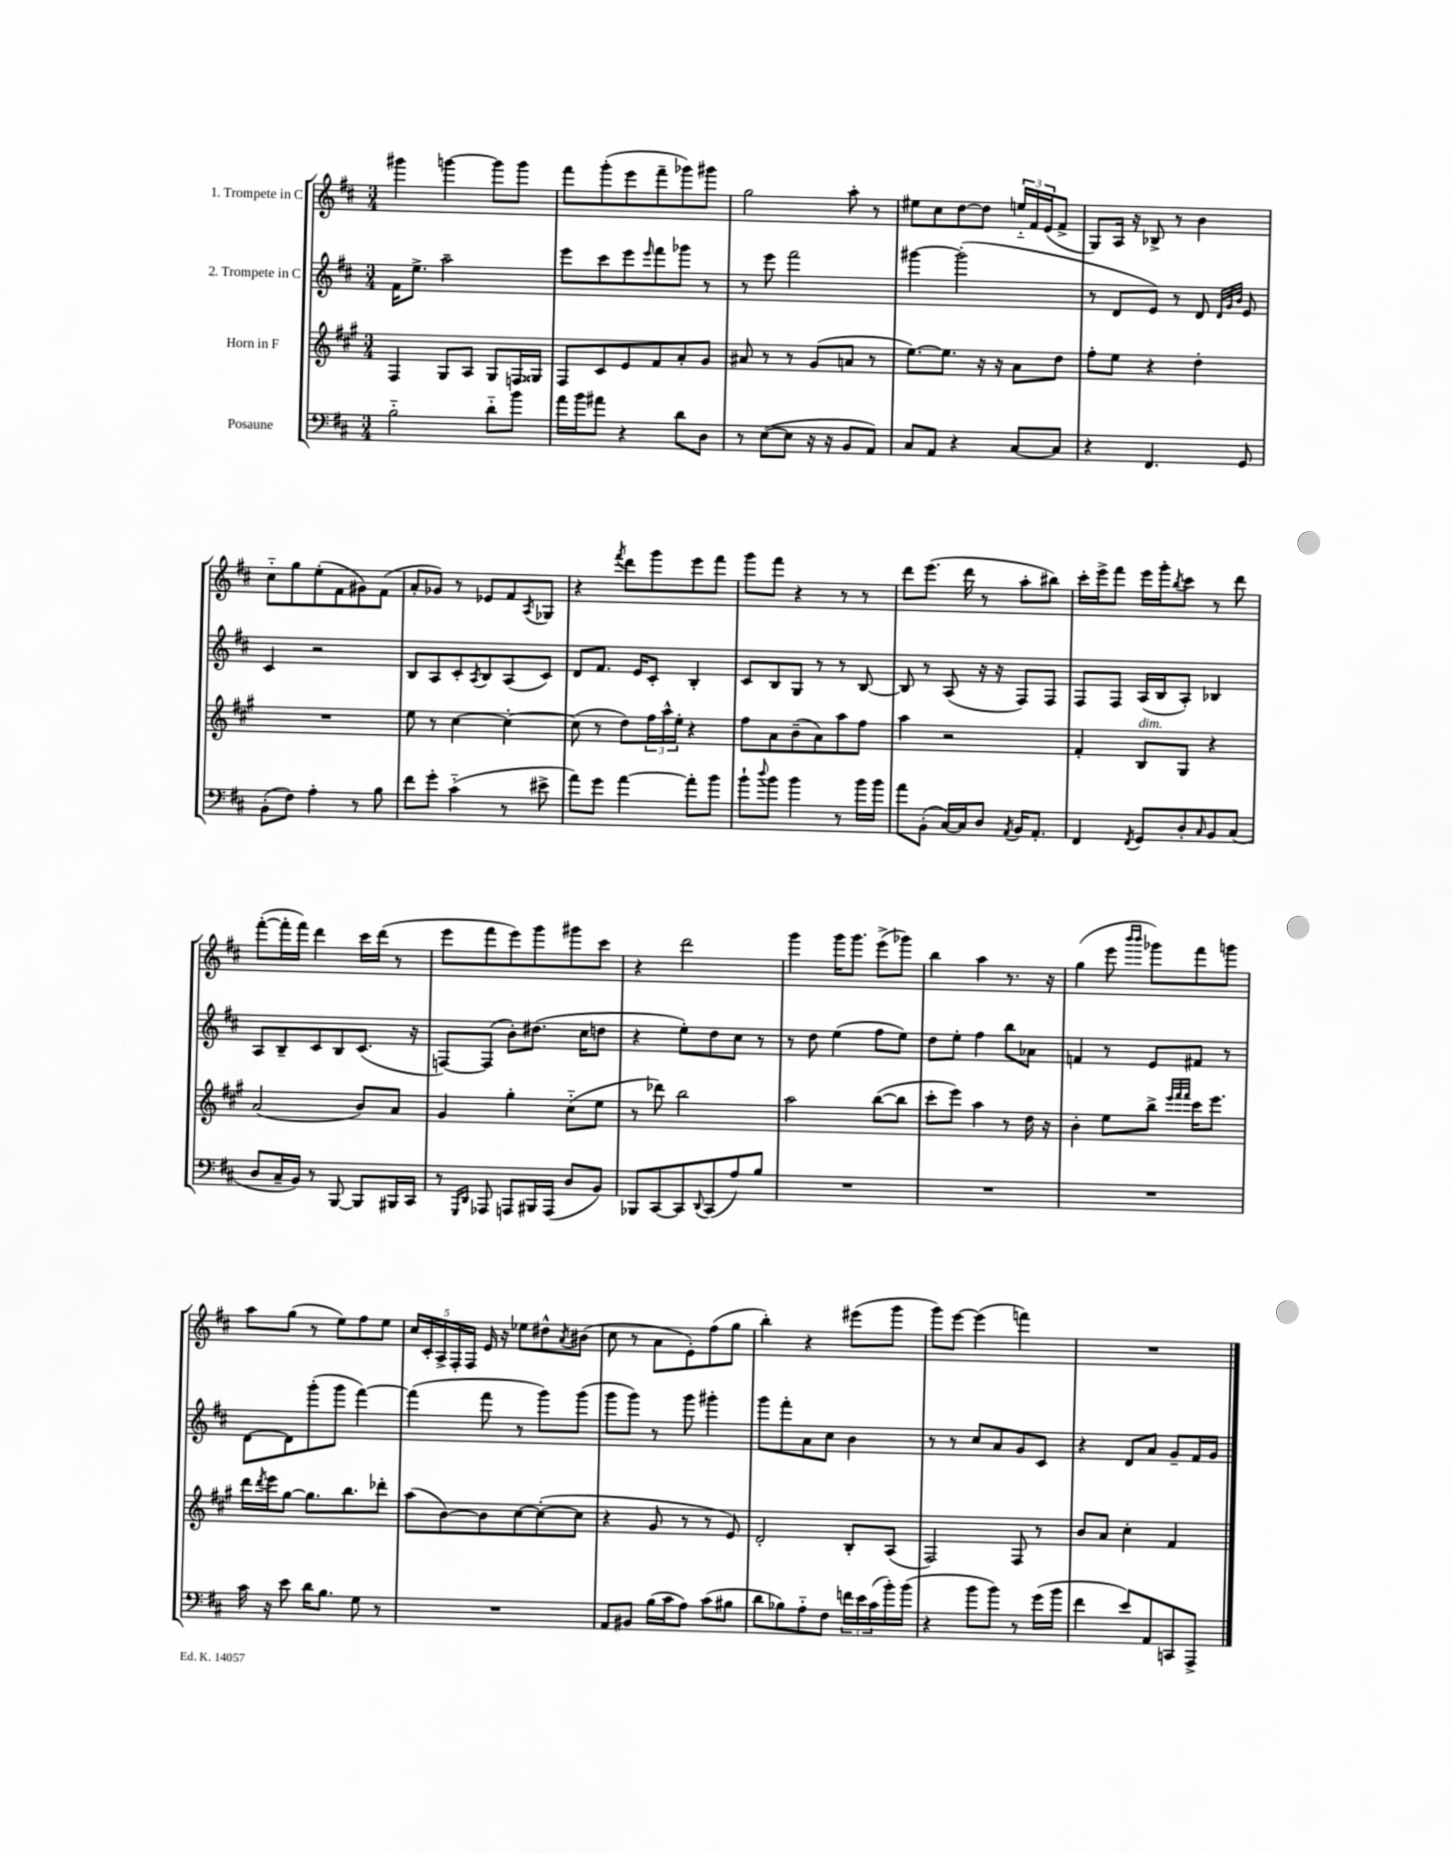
<<
\new StaffGroup <<
\new Staff = "s0" \with { instrumentName = "1. Trompete in C" } {
    \clef treble \key d \major \numericTimeSignature \time 3/4
    gis'''4 g'''4~ g'''8 g'''8 |
    fis'''8 g'''8-.( e'''8 fis'''8-- ges'''8) gis'''8 |
    g''2 a''8-. r8 |
    eis''8 cis''8 d''8~ d''8 \tuplet 3/2 { e''16-_ fis'16 e'16( } fis'8-> |
    g8) a16 r16 bes8-> r8 b'4 |
    cis''8-_ g''8 e''8-.( fis'8 gis'8) fis'8( |
    a'8-. ges'8) r8 ees'8 fis'8 \acciaccatura { a8 } ges8 |
    r4 \acciaccatura { fis'''8 } d'''8 g'''8 e'''8 fis'''8 |
    g'''8 fis'''8 r4 r8 r8 |
    d'''8 e'''8.( d'''16 r8 a''8-. bis''8) |
    cis'''16-. e'''16-> fis'''8 e'''16 g'''16-. \acciaccatura { b''8 } cis'''8 r8 d'''8 |
    fis'''8~-.( fis'''16-. fis'''16) d'''4 cis'''16 d'''16( r8 |
    e'''8 fis'''8 e'''8) g'''8 gis'''8 cis'''8 |
    r4 d'''2 |
    g'''4 g'''16 g'''8. e'''8->( ges'''8) |
    b''4 a''4 r8. r16 |
    g''4( e'''8 \grace { b'''16 b'''16 } ges'''8) fis'''8 g'''8 |
    a''8 g''8( r8 e''8) fis''8 e''8 |
    \tuplet 5/4 { cis''16 cis'16-. a16-> fis16-. fis16 } e'16 r16 ees''8 dis''8-^ \acciaccatura { a'8 } bis'8( |
    cis''8 r8 a'8 e'8-.) fis''8( g''8 |
    b''4-.) r4 eis'''8( g'''8 |
    g'''8) e'''8~ e'''4( f'''4) |
    R2. \bar "|." |
}
\new Staff = "s1" \with { instrumentName = "2. Trompete in C" } {
    \clef treble \key d \major \numericTimeSignature \time 3/4
    fis'16 e''8.-> a''2-- |
    e'''8 cis'''8 e'''8 \grace { e'''16 } fis'''8 ges'''8 r8 |
    r8 e'''8 fis'''2 |
    gis'''4~ gis'''2-.( |
    r8 d'8 e'8) r8 d'8 \grace { d'32 g'32 b'32 } e'8 |
    cis'4 r2 |
    b8 a8 cis'8-. \acciaccatura { a8 } b8 a8( cis'8) |
    d'8 fis'8. e'16 cis'8-. b4-. |
    cis'8 b8 g8 r8 r8 b8~ |
    b8 r8 a8( r16 r16 fis8) fis8 |
    fis8 fis8 a16( b16 a8-.) bes4 |
    a8 b8-- cis'8 b8 cis'8.( r16 |
    f8~) f8( b'8-.) dis''8.( cis''16 d''8 |
    r4 e''8-.) d''8 cis''8 r8 |
    r8 d''8 e''4( fis''8 e''8) |
    d''8 e''8-. fis''4 b''8 aes'8 |
    f'4 r8 e'8 fis'8 r8 |
    d'8~ d'8 g'''8-.( g'''8 fis'''4~) |
    fis'''4( fis'''8 r8 g'''8) g'''8( |
    g'''8 g'''8) r8 g'''8 gis'''4-. |
    g'''8 fis'''8-. a'8 cis''8 b'4 |
    r8 r8 cis''8 a'8 g'8 cis'8 |
    r4 d'8 a'8 g'8-- fis'16 g'16 \bar "|." |
}
\new Staff = "s2" \with { instrumentName = "Horn in F" } {
    \clef treble \key a \major \numericTimeSignature \time 3/4
    fis4 gis8 a8 gis8 f16 gisis16 |
    fis8 cis'8 e'8 fis'8 a'8-. gis'8 |
    ais'8 r8 r8 gis'8( a'8 r8 |
    e''8.~) e''8. r16 r16 a'8 d''8 |
    fis''8-. e''8 r4 d''4-. |
    R2. |
    e''8 r8 cis''4~ cis''4~-. |
    cis''8( r8 d''8) \tuplet 3/2 { fis''16 a''16-^ e''16-. } r4 |
    fis''8 a'8 b'8--( a'8) a''8 fis''8 |
    a''4 r2 |
    fis'4-. b8^\markup { \italic "dim." } gis8 r4 |
    a'2( b'8) a'8 |
    gis'4 gis''4-. cis''8-_( e''8 |
    r8 des'''8) b''2 |
    a''2 b''8~( b''8 |
    cis'''8-. e'''8) a''4 r8 d''16 r16 |
    b'4-. e''8 b''8-> \grace { e'''32 fis'''32 fis'''32 } cis'''16 e'''8. |
    d'''16 \acciaccatura { d'''8 } e'''16 gis''8~ gis''8. b''8. des'''8-. |
    a''8( b'8~) b'8 cis''8~ cis''8~-.( cis''8 |
    r4 gis'8 r8 r8 e'8) |
    d'2-. b8-. a8( |
    fis2) fis8 r8 |
    b'8 a'8 cis''4-. fis'4 \bar "|." |
}
\new Staff = "s3" \with { instrumentName = "Posaune" } {
    \clef bass \key d \major \numericTimeSignature \time 3/4
    b2-_ d'8-_ b'8 |
    a'16 b'16 ais'8 r4 d'8 d8 |
    r8 e8~( e8 r16 r16 b,8 a,8) |
    cis8 a,8 r4 cis8~ cis8 |
    r4 fis,4. g,8 |
    b,8-.( fis8) a4-. r8 b8 |
    fis'8 g'8-. cis'4-_( r8 eis'8-> |
    a'8) g'8 a'4~ a'8-. b'8 |
    b'8-! \appoggiatura { d''8 } b'8 b'4 r8 b'16 b'16 |
    a'8 b,8-.( cis16~) cis16 d8 \acciaccatura { a,8 } b,16 a,8.-. |
    fis,4 \acciaccatura { fis,8 } g,8 d8-. \grace { cis16 } b,8 cis8( |
    d8 cis16-- b,16) r8 b,,8~ b,,8 bis,,16 cis,16 |
    r8 \grace { g,,16 d,16 } aes,,8 a,,8 bis,,16 a,,16( d8 b,8) |
    bes,,8 cis,8~ cis,8 \appoggiatura { d,8 } cis,8( a8) b8 |
    R2. |
    R2. |
    R2. |
    cis'16 r16 e'8 d'16 b8. g8 r8 |
    R2. |
    a,8 bis,8 b16( cis'16 a8) cis'8( bis8 |
    d'8 bes8) a8-_ fis8 \tuplet 3/2 { f'16 e'16 cis'16( } b'16-.) b'16( |
    r4 b'8 b'8) r8 g'16( b'16 |
    fis'4 e'8) a,8 c,8 a,,8-> \bar "|." |
}
>>
>>
\layout { \context { \Score \remove "Bar_number_engraver" } }
